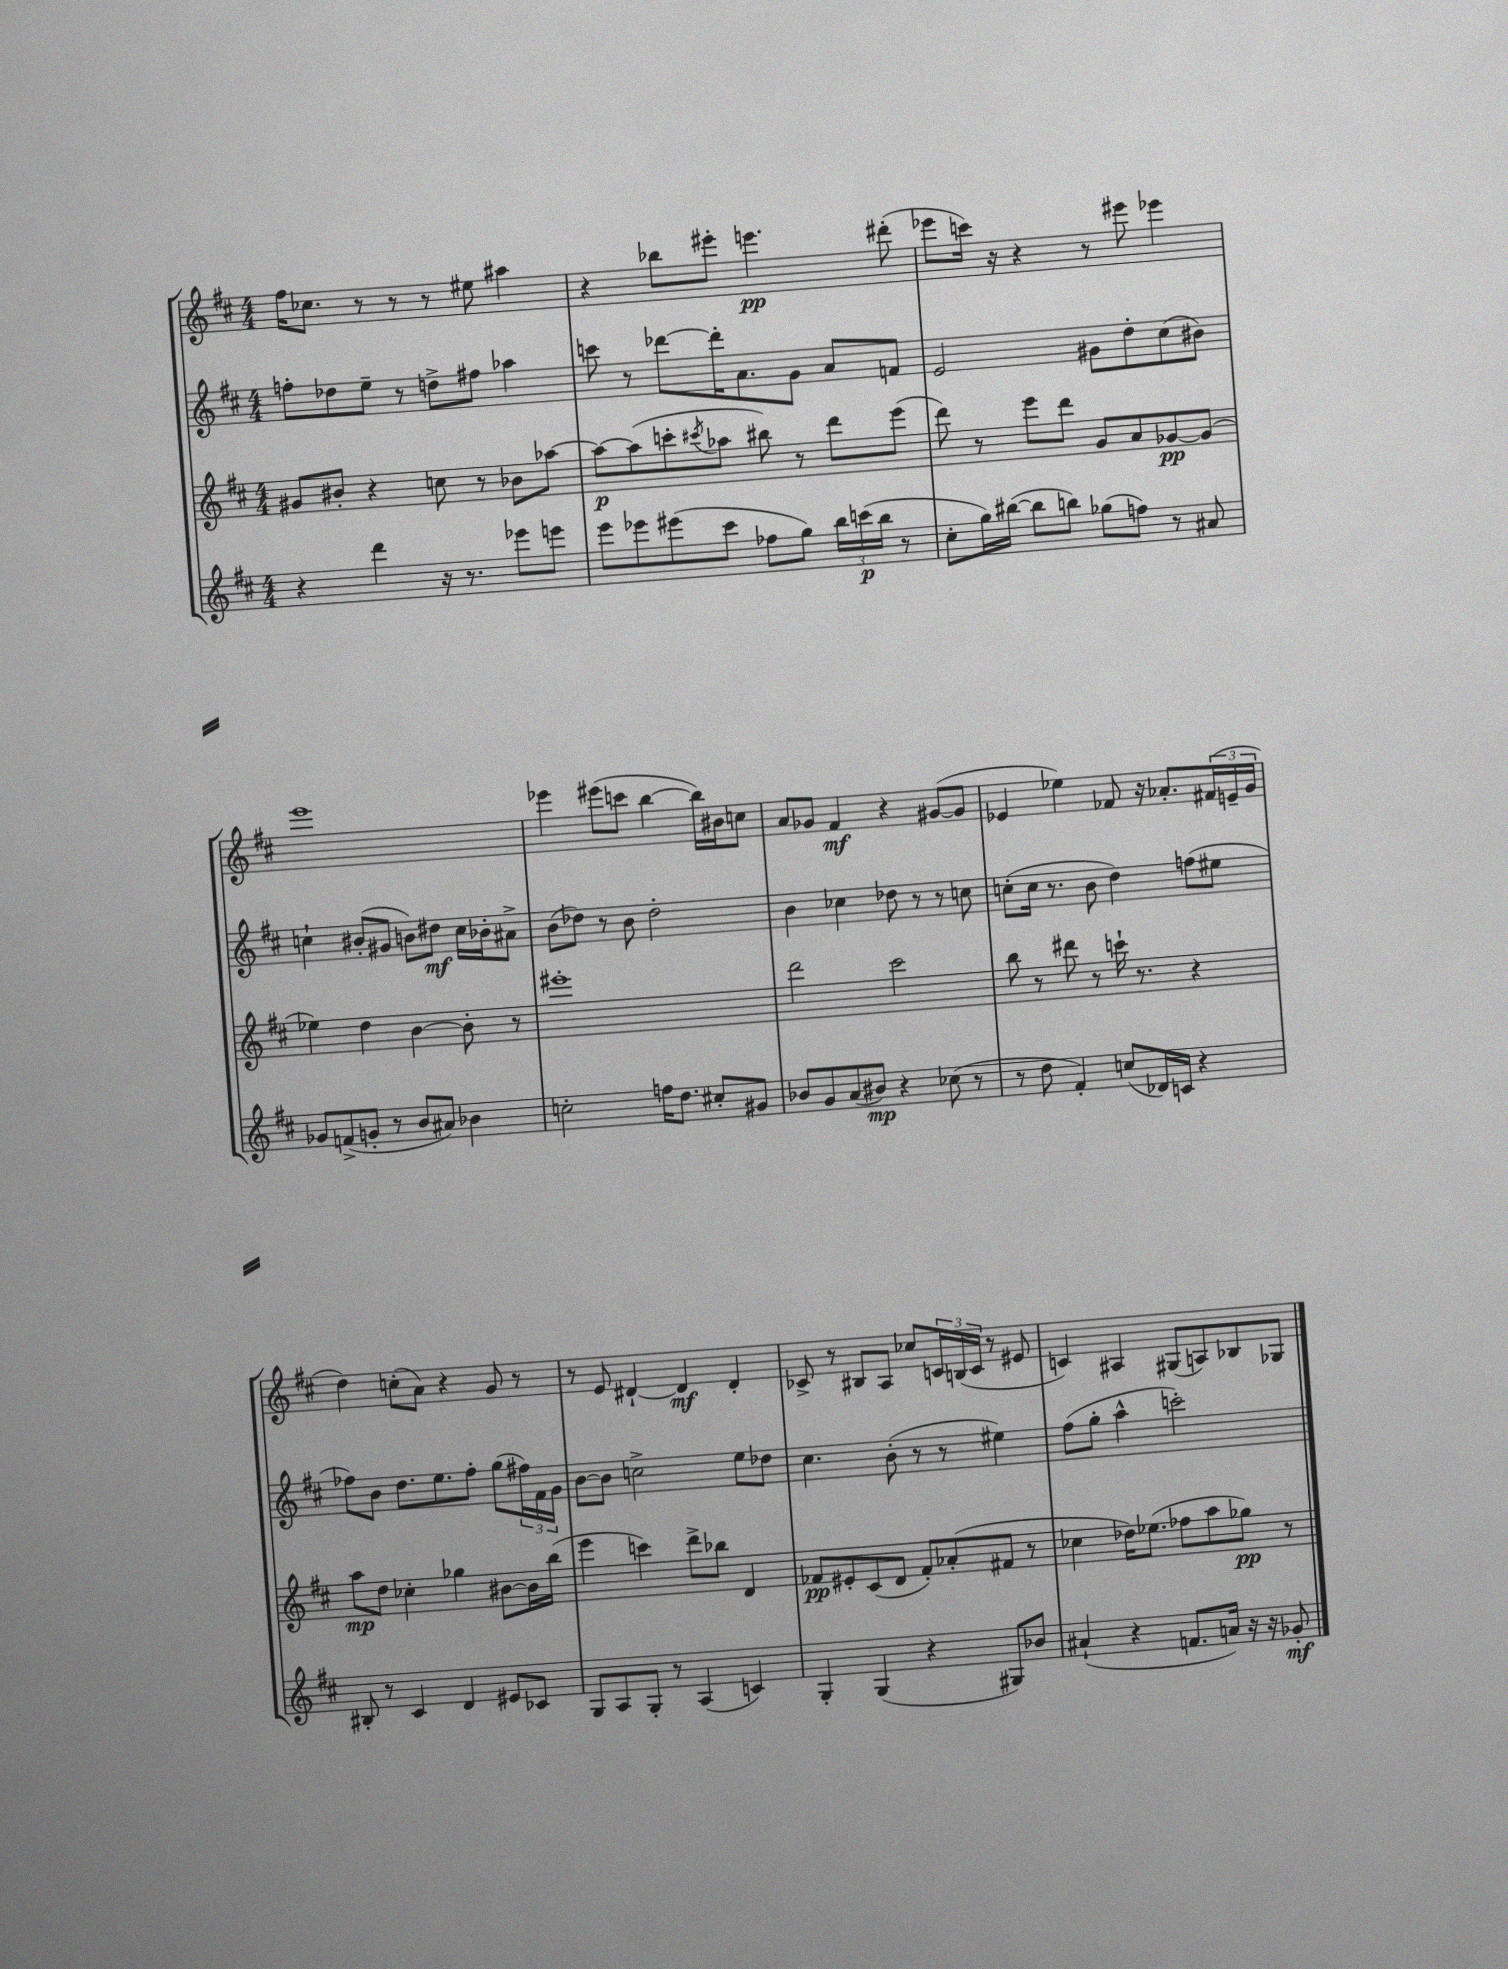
<<
\new StaffGroup <<
\new Staff = "s0" {
    \clef treble \key d \major \numericTimeSignature \time 4/4
    fis''16 ces''8. r8 r8 r8 eis''8 ais''4 |
    r4 bes''8 eis'''8-. e'''4.\pp dis'''8-.( |
    ees'''8 c'''16) r16 r4 r8 eis'''8 ees'''4 |
    e'''1 |
    ees'''4 eis'''8( c'''8 b''4~ b''16) bis'16 c''8 |
    a'8 ges'8 fis'4\mf r4 gis'8~( gis'8 |
    ees'4 ees''4) fes'8 r16 aes'8.-. \tuplet 3/2 { fis'16( e'16-- g'16 } |
    d''4) c''8-.( a'8) r4 g'8 r8 |
    r8 e'8 dis'4~-! dis'4\mf dis'4-. |
    ces'8-> r8 bis8 a8 ces''8 \tuplet 3/2 { c'16 b16( c'16 } r8 eis'8 |
    c'4) ais4 gis8( a8) bes8 ges8 \bar "|." |
}
\new Staff = "s1" {
    \clef treble \key d \major \numericTimeSignature \time 4/4
    f''8-. des''8 e''8-- r8 d''8-> fis''8 aes''4 |
    c'''8 r8 des'''8~ des'''16-. a'8. g'8 a'8 f'8 |
    e'2 gis'8 d''8-. cis''8( bis'8) |
    c''4-! bis'8-.( gis'8 b'8) dis''8\mf c''16 bes'16-. ais'8-> |
    b'8( des''8) r8 b'8 des''2-. |
    b'4 ces''4 des''8 r8 r8 c''8 |
    c''8-.( c''16 r8. b'8 d''4) f''8( eis''8 |
    fes''8) b'8 d''8. e''8. fes''8-. g''8( \tuplet 3/2 { fis''16) fis'16 g'16 } |
    b'8~ b'8 c''2-> e''8 des''8 |
    cis''4. b'8-.( r8 r8 eis''4) |
    fis''8( g''8-. a''4-^ c'''2-.) \bar "|." |
}
\new Staff = "s2" {
    \clef treble \key d \major \numericTimeSignature \time 4/4
    gis'8 bis'8-. r4 c''8 r8 bes'8 aes''8~ |
    aes''8~\p aes''8( c'''8-. \acciaccatura { cis'''8 } aes''8 bis''8) r8 d'''8 e'''8( |
    d'''8) r8 e'''8 d'''8 g'8 a'8 ges'8~\pp ges'8( |
    ees''4) d''4 b'4~ b'8-. r8 |
    eis'''1-. |
    d'''2 cis'''2 |
    b''8 r8 dis'''8 r8 c'''16-! r8. r4 |
    a''8\mp d''8 ces''4-. ges''4 bis'8~ bis'16 b''16( |
    e'''4 c'''4) d'''8-> bes''8 d'4 |
    fes'8\pp eis'8-. cis'8( d'8 fes'8-.) aes'8-.( fis'8 r8 |
    ces''4 des''16) ees''8.( fes''8 a''8 ges''8\pp) r8 \bar "|." |
}
\new Staff = "s3" {
    \clef treble \key d \major \numericTimeSignature \time 4/4
    r4 d'''4 r16 r8. ees'''8 e'''8 |
    e'''8 ees'''8 eis'''8( cis'''8 fes''8 g''8) \tuplet 3/2 { b''16 c'''16\p( b''16 } r8 |
    cis''8-. g''16) bis''16~( bis''8 b''8) ges''8( f''8) r8 ais'8 |
    ges'8 f'8->( g'8-. r8 b'8 ais'8) bes'4 |
    c''2-. f''16 d''8. cis''8-. gis'8 |
    bes'8 g'8 a'8( bis'8\mp) r4 ces''8( r8 |
    r8 d''8 fis'4-.) c''8( des'16) c'16 r4 |
    bis8-. r8 cis'4 d'4 eis'8 ces'8 |
    g8 a8 g8-. r8 a4( c'4) |
    g4-. g4( r4 gis8) bes'8 |
    ais'4-!( r4 f'8. a'16) r16 r16 ges'8-.\mf \bar "|." |
}
>>
>>
\layout { \context { \Score \remove "Bar_number_engraver" } }
